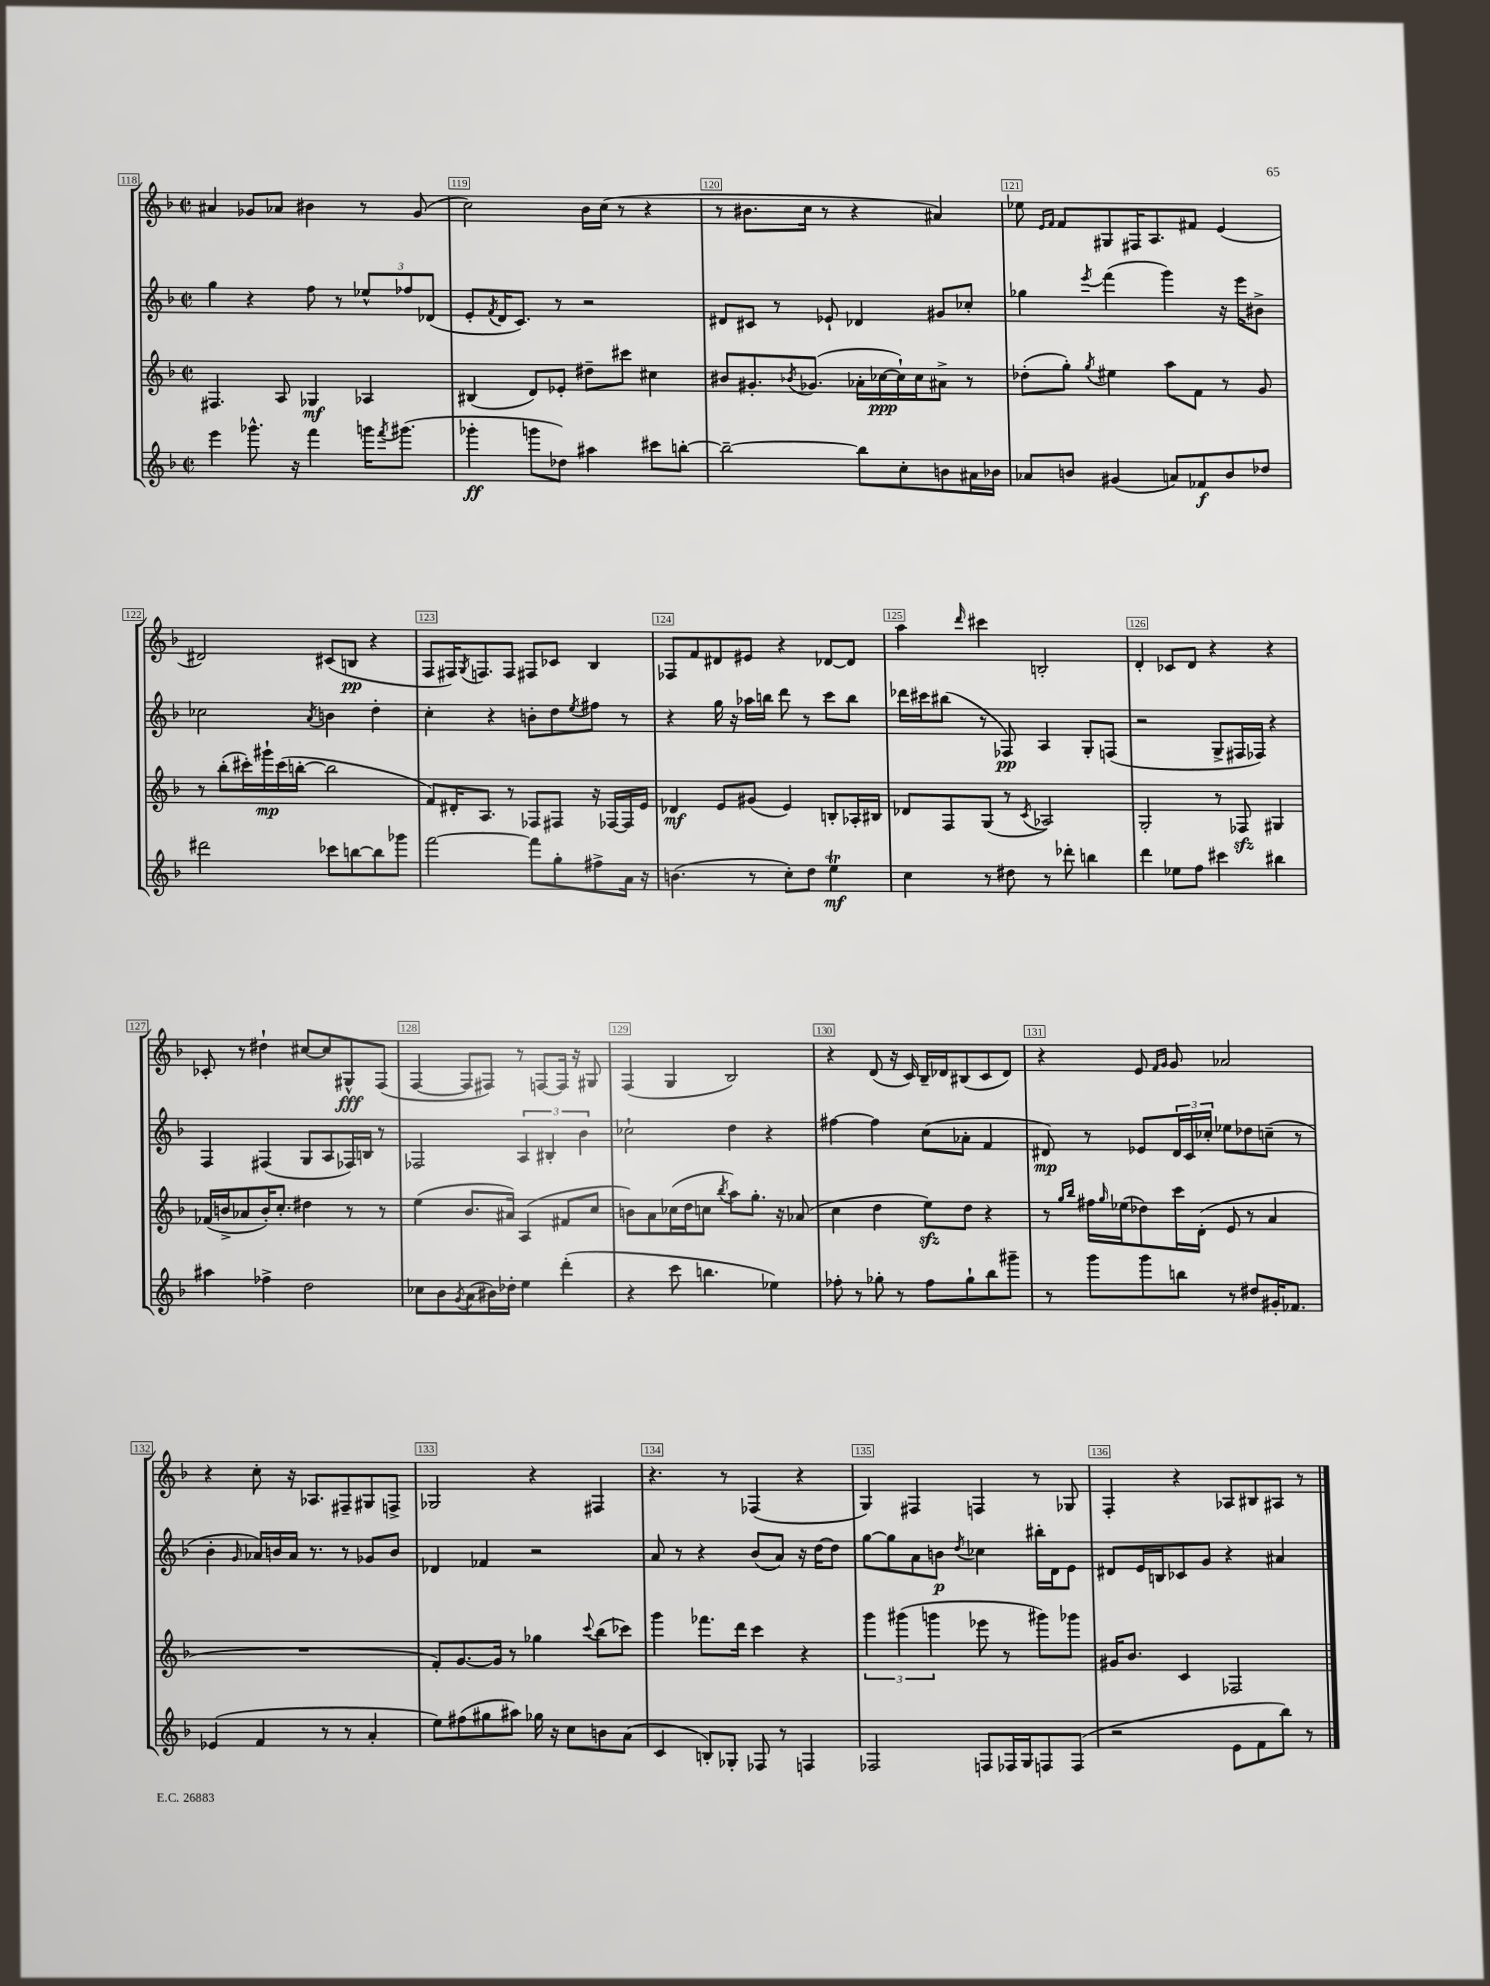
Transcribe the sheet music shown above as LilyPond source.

<<
\new StaffGroup <<
\new Staff = "s0" {
    \clef treble \key f \major \defaultTimeSignature \time 2/2
    ais'4 ges'8 aes'8 bis'4 r8 ges'8( |
    c''2) bes'16 c''16( r8 r4 |
    r8 bis'8. c''16 r8 r4 ais'4) |
    ees''8 \grace { e'16 f'16 } f'8 gis8 fis16 a8. fis'8 e'4( |
    dis'2) cis'8( b8\pp r4 |
    f8 fis16) \acciaccatura { g8 } f8. f8 fis8 ces'8 bes4 |
    fes8 f'8 dis'8 eis'8 r4 des'8~ des'8 |
    a''4 \grace { d'''16 } cis'''4 b2-. |
    d'4-. ces'8 d'8 r4 r4 |
    ces'8-. r8 dis''4-! cis''8~ cis''8 gis8-^\fff f8( |
    f4~ f8 fis8) r8 f8~ f16 r16 gis8 |
    f4( g4 bes2) |
    r4 d'8( r16 c'16) bes16-- des'16 bis8( c'8 des'8) |
    r4 e'8 \grace { f'16 g'16 } g'8 aes'2 |
    r4 c''8-. r16 aes8. fis8-- gis8 f8-> |
    ges2 r4 fis4 |
    r4. r8 fes4( r4 |
    g4) fis4 f4 r8 ges8 |
    f4-. r4 aes8 bis8 ais8 r8 \bar "|." |
}
\new Staff = "s1" {
    \clef treble \key f \major \defaultTimeSignature \time 2/2
    g''4 r4 f''8 r8 \tuplet 3/2 { ees''8-^ fes''8 des'8( } |
    e'8-. \acciaccatura { f'8 } d'16 c'8.) r8 r2 |
    dis'8 cis'8 r8 ees'8-! des'4 gis'8 ces''8-. |
    ges''4 \acciaccatura { e'''8 } f'''4( g'''4) r16 e'''16 bis'8-> |
    ces''2 \acciaccatura { a'8 } b'4 d''4-. |
    c''4-. r4 b'8-. d''8 \acciaccatura { e''8 } fis''8 r8 |
    r4 g''16 r16 aes''16 b''16 d'''8 r8 c'''8 b''8 |
    des'''16 cis'''16 bis''8( r8 fes8\pp) a4 g8-. f8( |
    r2 g8-> fis16 fes16) r4 |
    f4 fis4( g8 a8 fes16) b16 r8 |
    fes2 \tuplet 3/2 { a4 bis4-. bes'4 } |
    ces''2-! d''4 r4 |
    fis''4~ fis''4 c''8( aes'8-. f'4 |
    dis'8\mp) r8 ees'8 \tuplet 3/2 { dis'16 c'16 ces''16-. } ees''8 des''8 c''8--( r8 |
    bes'4-. \grace { g'16 } aes'16) b'16 aes'16 r8. r8 ges'8 b'8 |
    des'4 fes'4 r2 |
    a'8 r8 r4 bes'8( a'8) r16 d''16~ d''8 |
    g''8~ g''8 a'8 b'8\p \acciaccatura { d''8 } ces''4 bis''16-. d'16 e'8 |
    dis'8 e'16 b16 ces'8 g'8 r4 ais'4 \bar "|." |
}
\new Staff = "s2" {
    \clef treble \key f \major \defaultTimeSignature \time 2/2
    fis4. a8 ges4\mf aes4 |
    bis4( d'8) ees'8-. dis''8-- cis'''8 cis''4 |
    bis'8 gis'8.-. \acciaccatura { bes'8 } ges'8.( aes'16-. ces''16~\ppp ces''16-!) ces''16 ais'8-> r8 |
    des''8-.( g''8-.) \acciaccatura { g''8 } eis''4 a''8 f'8 r8 g'8 |
    r8 bes''8-.( cis'''16-.) gis'''16-!\mp cis'''16( b''16~-. b''2 |
    f'8) dis'16-. a8. r8 fes8 fis8 r16 fes16~ fes16 e'16 |
    des'4\mf e'8 gis'8( e'4) b8-. aes16-. bis16 |
    des'8 f8 g8( r8 \acciaccatura { c'8 } aes2) |
    g2-. r8 fes8\sfz gis4 |
    fes'16( b'16-> aes'8 b'16-.) c''8.-. dis''4 r8 r8 |
    e''4( bes'8. ais'16) a4( fis'8 c''8 |
    b'8) a'8 ces''16( d''16 c''8 \acciaccatura { bes''8 } a''8) g''8.-. r16 aes'8( |
    c''4 d''4 e''8\sfz) d''8 r4 |
    r8 \grace { g''16 bes''16 } fis''16 \grace { g''16 } ees''16( des''8) c'''16 d'16-.( e'8 r8 a'4 |
    R1 |
    f'8-.) g'8.~ g'16 r8 ges''4 \appoggiatura { c'''8 } bes''8( ces'''8) |
    g'''4 fes'''8. d'''16 c'''4 r4 |
    \tuplet 3/2 { g'''4 gis'''4( g'''4 } ees'''8 r8 gis'''8) ges'''8 |
    gis'16 bes'8. c'4 fes2 \bar "|." |
}
\new Staff = "s3" {
    \clef treble \key f \major \defaultTimeSignature \time 2/2
    e'''4 ges'''8.-^ r16 f'''4 g'''16 \acciaccatura { f'''8 } gis'''8.( |
    ges'''4-.\ff g'''8 des''8) ais''4 cis'''8 b''8~-. |
    b''2~-- b''8 c''8-. b'8 ais'16 bes'16 |
    aes'8 b'8 gis'4( a'8) fes'8\f b'8 des''8 |
    dis'''2 ces'''8 b''8~ b''8 ges'''8 |
    f'''2~ f'''8 g''8-. fis''8-> a'16 r16 |
    b'4.( r8 c''8-.) d''8 e''4\trill\mf |
    c''4 r8 dis''8 r8 des'''8-. b''4 |
    d'''4 ees''8 f''8 cis'''4 bis''4 |
    ais''4 fes''4-> d''2 |
    ces''8 bes'8 \acciaccatura { g'8 } a'8( bis'16) des''16-. e''4 d'''4-.( |
    r4 c'''8 b''4. ees''4) |
    fes''8-. r8 ges''8-. r8 fes''8 ges''8-! bes''8 gis'''8-- |
    r8 g'''8 g'''8 b''8 r8 dis''8 gis'16-. fes'8. |
    ees'4( f'4 r8 r8 a'4-. |
    e''8) fis''8( gis''8 ais''8) ges''16 r16 c''8 b'8 a'8( |
    c'4 b8-.) ges8-. fes8 r8 f4 |
    fes2 f8 fes16 g16 f8 f8( |
    r2 e'8 f'8 bes''8) r8 \bar "|." |
}
>>
>>
\layout { \context { \Score currentBarNumber = #118 \override BarNumber.break-visibility = ##(#f #t #t) barNumberVisibility = #all-bar-numbers-visible \override BarNumber.stencil = #(make-stencil-boxer 0.1 0.3 ly:text-interface::print) } }
